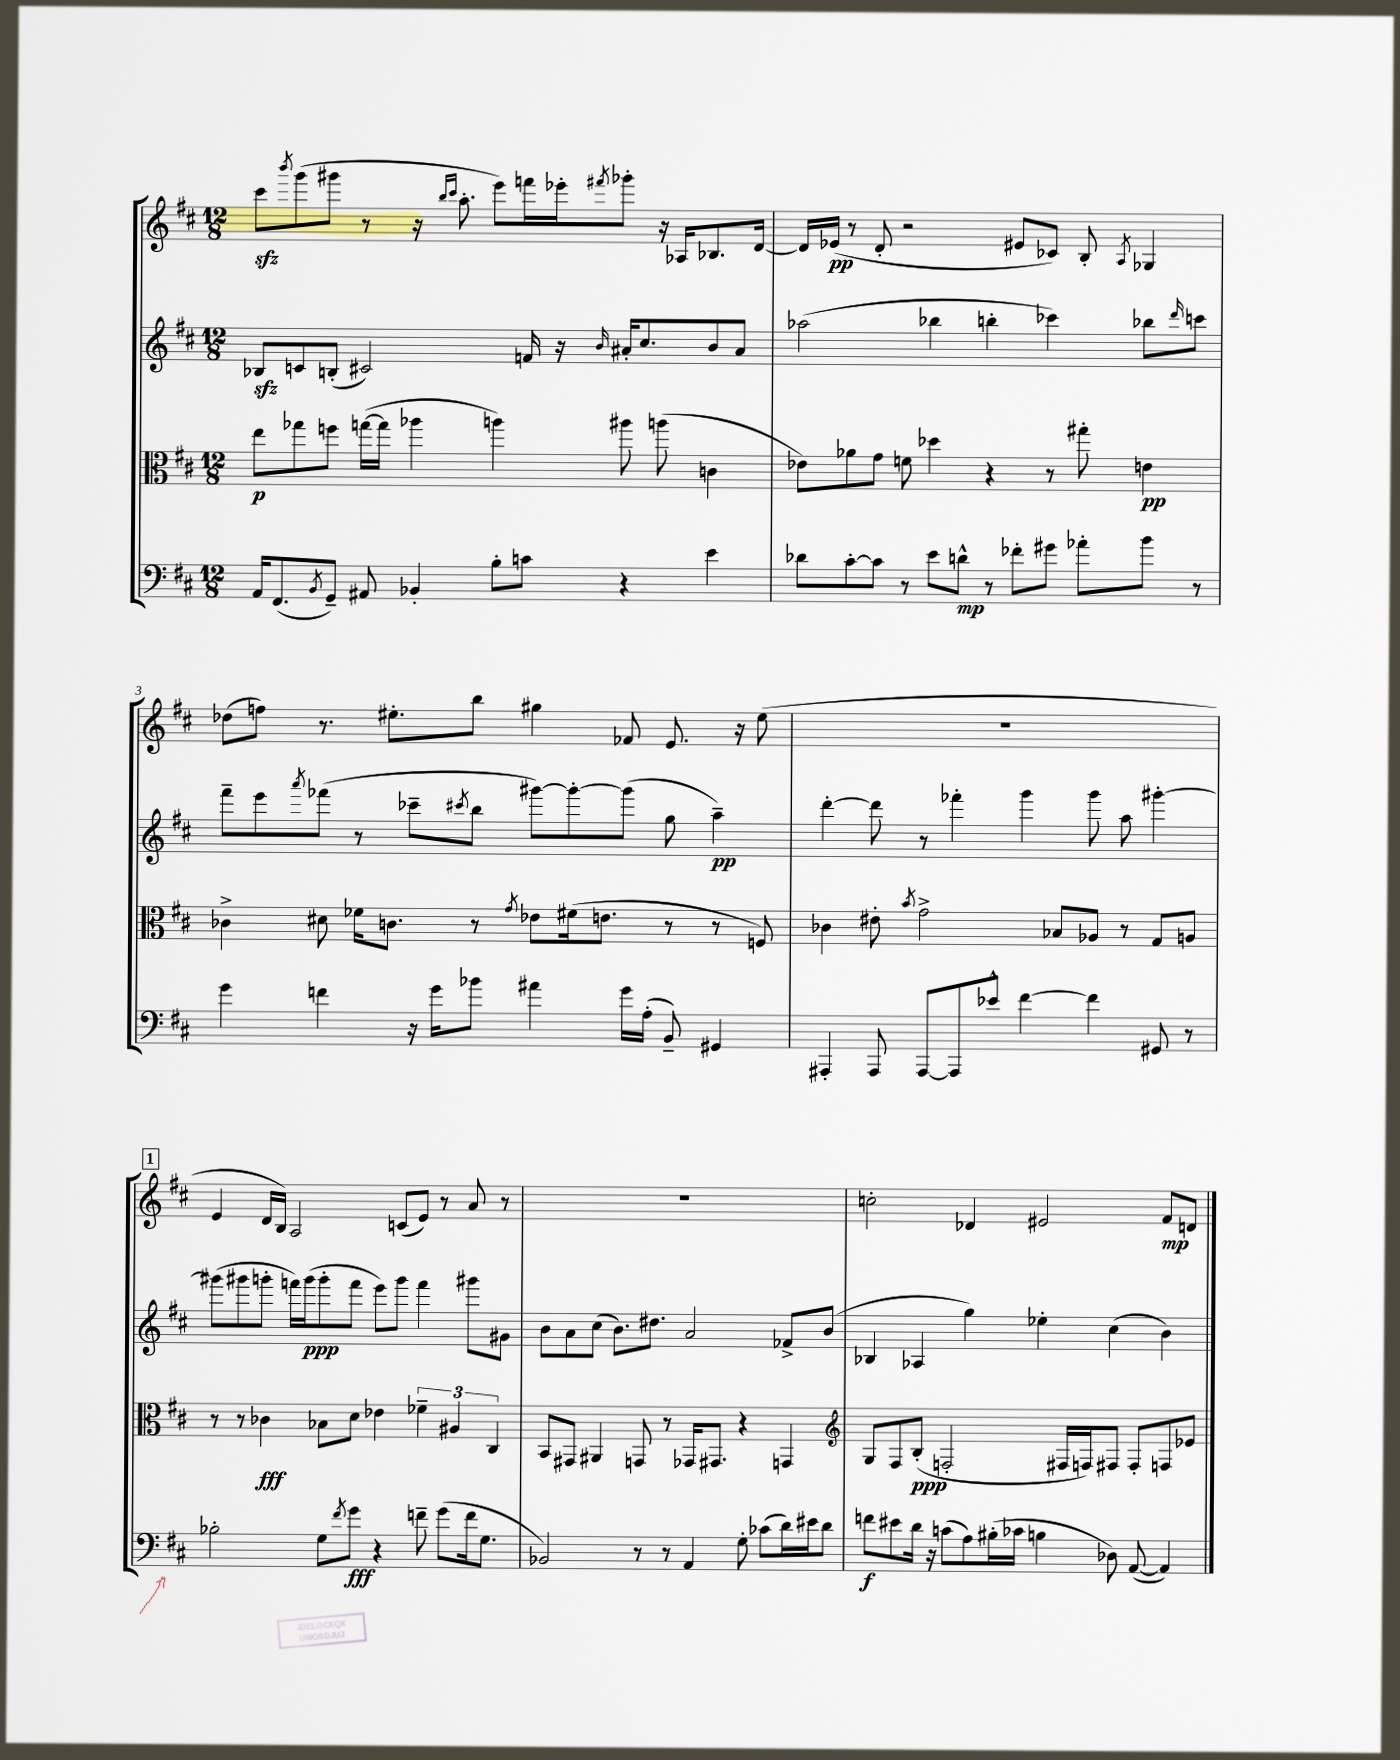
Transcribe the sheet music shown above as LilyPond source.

<<
\new StaffGroup <<
\new Staff = "s0" {
    \clef treble \key d \major \numericTimeSignature \time 12/8
    cis'''8\sfz \acciaccatura { b'''8 } g'''8( gis'''8 r8 r16 \grace { b''16 cis'''16 } a''8.-. e'''8) f'''16 ees'''16-. \acciaccatura { fis'''8 } ges'''8-. r16 aes16 bes8. d'16~ |
    d'16 ees'16\pp( r8 d'8-. r2 eis'8 ces'8) b8-. \acciaccatura { a8 } ges4 |
    des''8( f''8) r8. eis''8.-. b''8 gis''4 fes'8 e'8. r16 eis''8( |
    R1. |
    \mark \markup { \box "1" } e'4 d'16 b16) a2 c'8( e'8) r8 a'8 r8 |
    R1. |
    c''2-. des'4 eis'2 fis'8\mp d'8 \bar "|." |
}
\new Staff = "s1" {
    \clef treble \key d \major \numericTimeSignature \time 12/8
    bes8\sfz c'8 b8-.( cis'2) f'16 r16 \grace { b'16 } ais'16-. cis''8. b'8 ais'8 |
    aes''2( bes''4 b''4-. ces'''4) bes''8 \grace { d'''16 } c'''8 |
    fis'''8-- e'''8 \acciaccatura { a'''8 } fes'''8( r8 ces'''8-- \acciaccatura { cis'''8 } b''8 gis'''8~) gis'''8~-. gis'''8( g''8 a''4--\pp) |
    d'''4~-. d'''8 r8 fes'''4-. g'''4 g'''8 a''8 gis'''4~-. |
    \mark \markup { \box "1" } gis'''8( gis'''8 g'''8-. f'''16) g'''16\ppp( g'''8-. f'''8 e'''8) g'''8 f'''4 gis'''8 gis'8 |
    b'8 a'8 cis''8( b'8.) dis''8. a'2 fes'8-> b'8( |
    bes4 aes4 g''4) ees''4-. cis''4( b'4) \bar "|." |
}
\new Staff = "s2" {
    \clef alto \key d \major \numericTimeSignature \time 12/8
    e''8\p ges''8 f''8 g''16~( g''16 aes''4 a''4) ais''8 a''8( c'4 |
    ees'8) aes'8 g'8 f'8 des''4 r4 r8 gis''8-. e'4\pp |
    ces'4-> dis'8 fes'16 c'8. r8 \acciaccatura { g'8 } ees'8 fis'16( e'8. r8 r8 f8) |
    ces'4 eis'8-. \acciaccatura { b'8 } g'2-> bes8 aes8 r8 g8 a8 |
    \mark \markup { \box "1" } r8 r8 ces'4\fff bes8 d'8 ees'4 \tuplet 3/2 { fes'4-- ais4 cis4 } |
    b,8 gis,8 ais,4 g,8 r8 ges,16 gis,8. r4 g,4 |
    \clef treble g8 fis8 b8-.\ppp( f2-. fis16 f16) fis8 fis8-. f8 ees'8 \bar "|." |
}
\new Staff = "s3" {
    \clef bass \key d \major \numericTimeSignature \time 12/8
    a,16 fis,8.( \acciaccatura { b,8 } g,8--) ais,8 bes,4-. b8-. c'8 r4 e'4 |
    des'8 cis'8~-. cis'8 r8 e'8 d'8-^\mp r8 fes'8-. gis'8 aes'8-. b'8 r8 |
    g'4 f'4 r16 g'16 bes'8 ais'4 g'16 a16-.( b,8--) gis,4 |
    ais,,4-. ais,,8 ais,,8~ ais,,8 ees'8-^ fis'4~ fis'4 gis,8 r8 |
    \mark \markup { \box "1" } bes2-. g8 \acciaccatura { fis'8 } g'8\fff r4 f'8-- g'8( f'16 g8. |
    bes,2) r8 r8 a,4 g8-. ces'8( d'16) eis'16 d'8 |
    f'8\f eis'8 d'16 r16 c'8( a8) bis16-.( ces'16 b4 des8) a,8~( a,4) \bar "|." |
}
>>
>>
